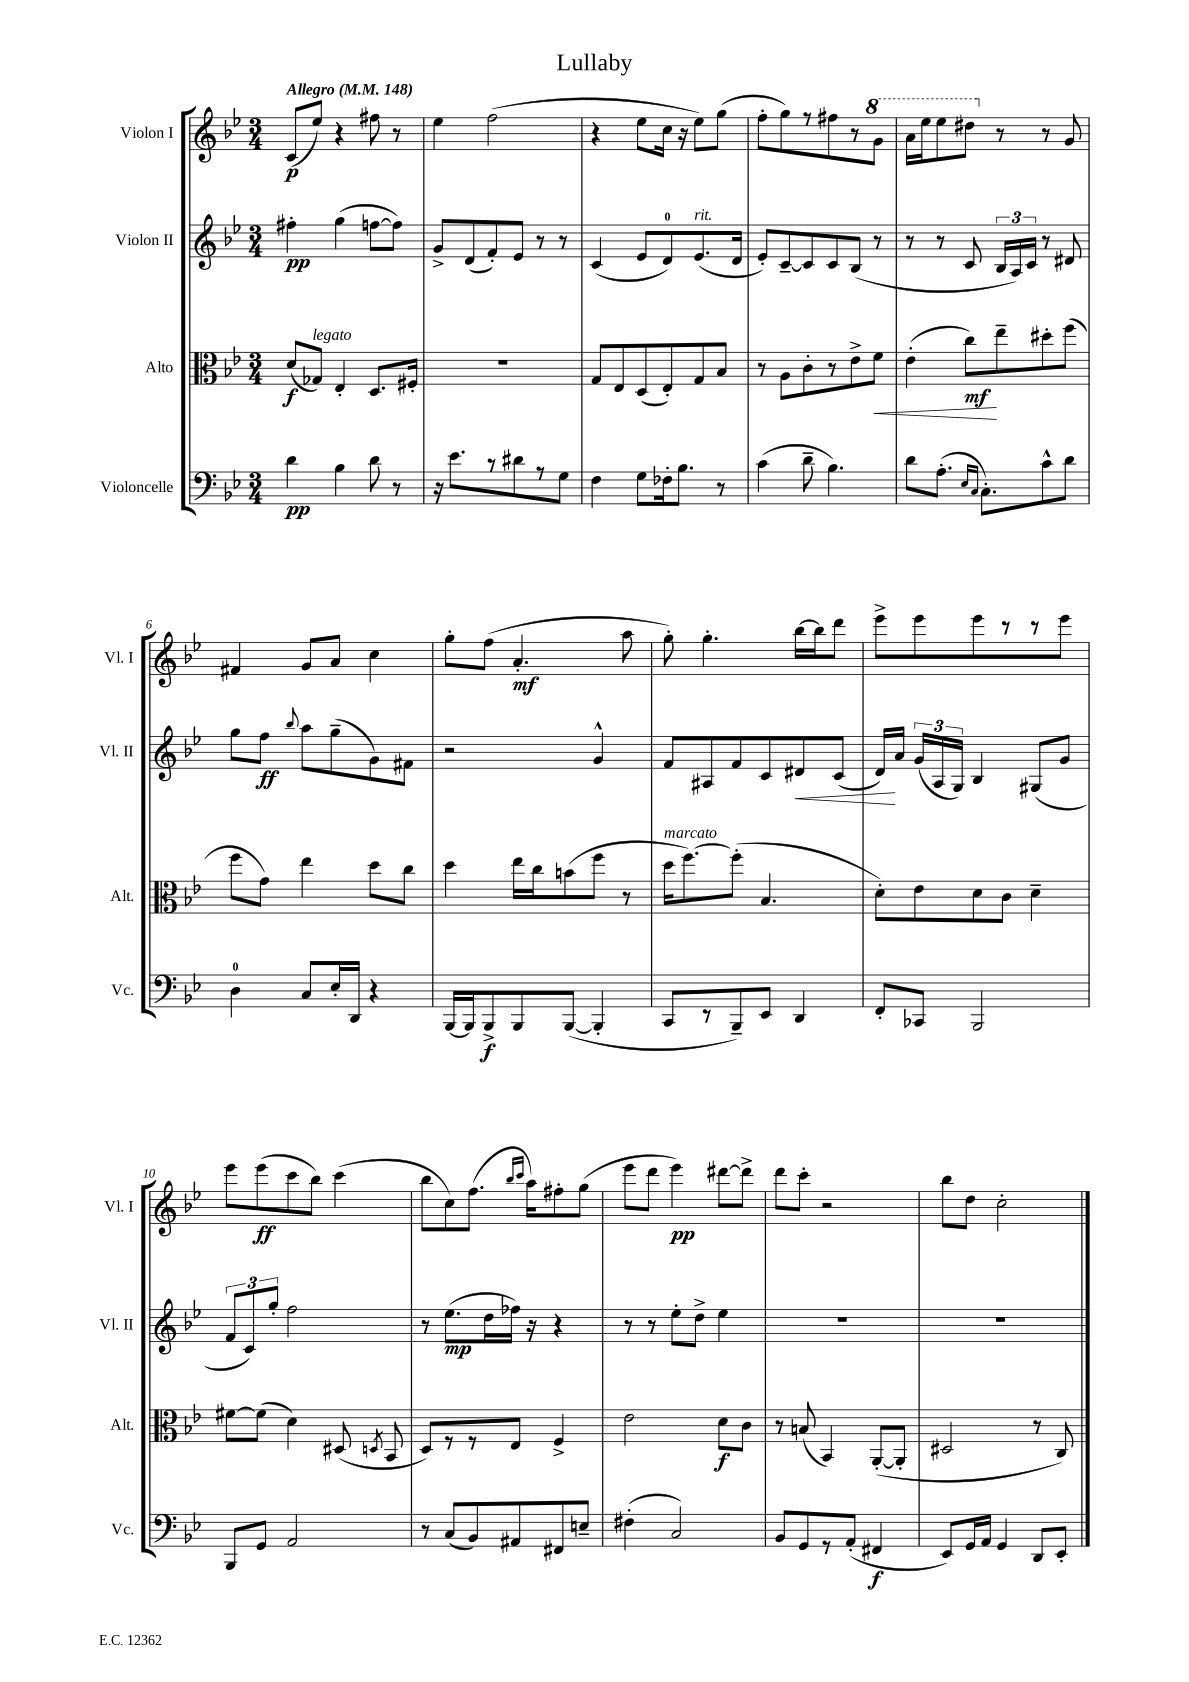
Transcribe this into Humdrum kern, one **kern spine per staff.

**kern	**kern	**kern	**kern
*staff4	*staff3	*staff2	*staff1
*clefF4	*clefC3	*clefG2	*clefG2
*k[b-e-]	*k[b-e-]	*k[b-e-]	*k[b-e-]
*M3/4	*M3/4	*M3/4	*M3/4
*MM148	*MM148	*MM148	*MM148
4d\	(8d/L	4ff#'\	(8c/L
.	8G-/J)	.	8ee-/J)
4B-\	4E-'/	(4gg\	4r
8d\	8.D/L	[8ff\L	8ff#\
8r	.	8ff\]J)	8r
.	16F#'/Jk	.	.
=	=	=	=
16r	2.r	8g^/L	4ee-\
8.e-\L	.	.	.
.	.	(8d/	.
8r	.	8f'/)	(2ff\
8d#\	.	8e-/J	.
8r	.	8r	.
8G\J	.	8r	.
=	=	=	=
4F\	8G/L	(4c/	4r
.	8E-/	.	.
8G\L	(8D/	8e-/L	8ee-\L
16F-'\k	8E-'/)	8d/)	16cc\Jk
8.B-\J	.	.	16r
.	8G/	(8.e-/	8ee-\L)
8r	8B-/J	.	(8gg\J
.	.	16d/Jk	.
=	=	=	=
(4c\	8r	8e-'/L)	8ff'\L
.	8A\L	[8c~/	8gg\)
8d~\	8c'\	8c/]	8r
4.B-\)	8r	8c/	8ff#\
.	8e-^\	(8B-/J	8r
.	8f\J	8r	8gg\J
=	=	=	=
8d\L	(4e-'\	8r	16aa\LL
.	.	.	16eee-\J
(8.A'\J	.	8r	8eee-\
.	8cc\L)	8c/	8ddd#\J
16qqE-/LL	.	.	.
16qqC/JJ	.	.	.
8.C'\L)	.	.	.
.	8ee-~\	24B-/LL	8r
.	.	24A/)	.
.	.	24c/JJ	.
8c^^\	8dd#'\	8r	8r
8d\J	(8ff\J	8d#/	8g/
=	=	=	=
4D\	8ff\L	8gg\L	4f#/
.	8g\J)	8ff\J	.
.	.	8qqbb-/	.
8C/L	4ee-\	8aa\L	8g/L
16E-'/L	.	(8gg~\	8a/J
16DD/JJ	.	.	.
4r	8dd\L	8g\)	4cc\
.	8cc\J	8f#\J	.
=	=	=	=
[16BBB-/LL	4dd\	2r	8gg'\L
16BBB-/]J	.	.	.
8BBB-^/	.	.	(8ff\J
8BBB-/	16ee-\LL	.	4.a'/
.	16cc\J	.	.
([8BBB-/J	(8b\	.	.
4BBB-'/]	8ff\J	4g^^/	.
.	8r	.	8aa\
=	=	=	=
8CC/L	16dd\LK	8f/L	8gg'\)
.	[8.ff\)	.	.
8r	.	8A#/	4.gg'\
8BBB-~/)	(8ff'\]J	8f/	.
8EE-/J	4.B-/	8c/	.
4DD/	.	8d#/	[16bb-\LL
.	.	.	16bb-\]J
.	.	(8c/J	8ddd\J
=	=	=	=
8FF'/L	8d'\L)	16d/LL)	8eee-^\L
.	.	16a/JJ	.
8CC-/J	8e-\	(24g/LL	8eee-\
.	.	24A/	.
.	.	24G/JJ)	.
2BBB-/	8d\	4B-/	8eee-\
.	8c\J	.	8r
.	4d~\	(8G#/L	8r
.	.	8g/J	8eee-\J
=	=	=	=
8BBB-/L	[8f#\L	12f/L	8eee-\L
.	.	12c/)	.
8GG/J	(8f#\]J	.	(8eee-\
.	.	12gg'/J	.
2AA/	4d\)	2ff\	8ccc\
.	.	.	8bb-\J)
.	(8D#/	.	(4ccc\
.	8qD/	.	.
.	8BB-/	.	.
=	=	=	=
8r	8D/L)	8r	8bb-\L
(8C/L	8r	(8.ee-\L	8cc\)
8BB-/)	8r	.	(8.ff\J
.	.	16dd\L	.
8AA#/	8E-/J	16ff-\JJ)	.
.	.	.	16qqbb-/LL
.	.	.	16qqccc/JJ
.	.	16r	16aa\LK)
8FF#/	4F^/	4r	8ff#'\
8E~/J	.	.	(8gg\J
=	=	=	=
(4F#'\	2e-\	8r	8eee-\L
.	.	8r	8ddd\J
2C/)	.	8ee-'\L	4eee-\)
.	.	8dd^\J	.
.	8d\L	4ee-\	[8ddd#\L
.	8c\J	.	8ddd#^\]J
=	=	=	=
8BB-/L	8r	2.r	8ddd\L
8GG/	(8B/	.	8ccc'\J
8r	4BB-/)	.	2r
(8AA'/J	.	.	.
4FF#/	([8AA'/L	.	.
.	8AA'/]J	.	.
=	=	=	=
8EE-/L)	2D#/	2.r	8bb-\L
16GG/L	.	.	8dd\J
16AA/JJ	.	.	.
4GG/	.	.	2cc'\
8DD/L	8r	.	.
8EE-'/J	8C/)	.	.
==	==	==	==
*-	*-	*-	*-
